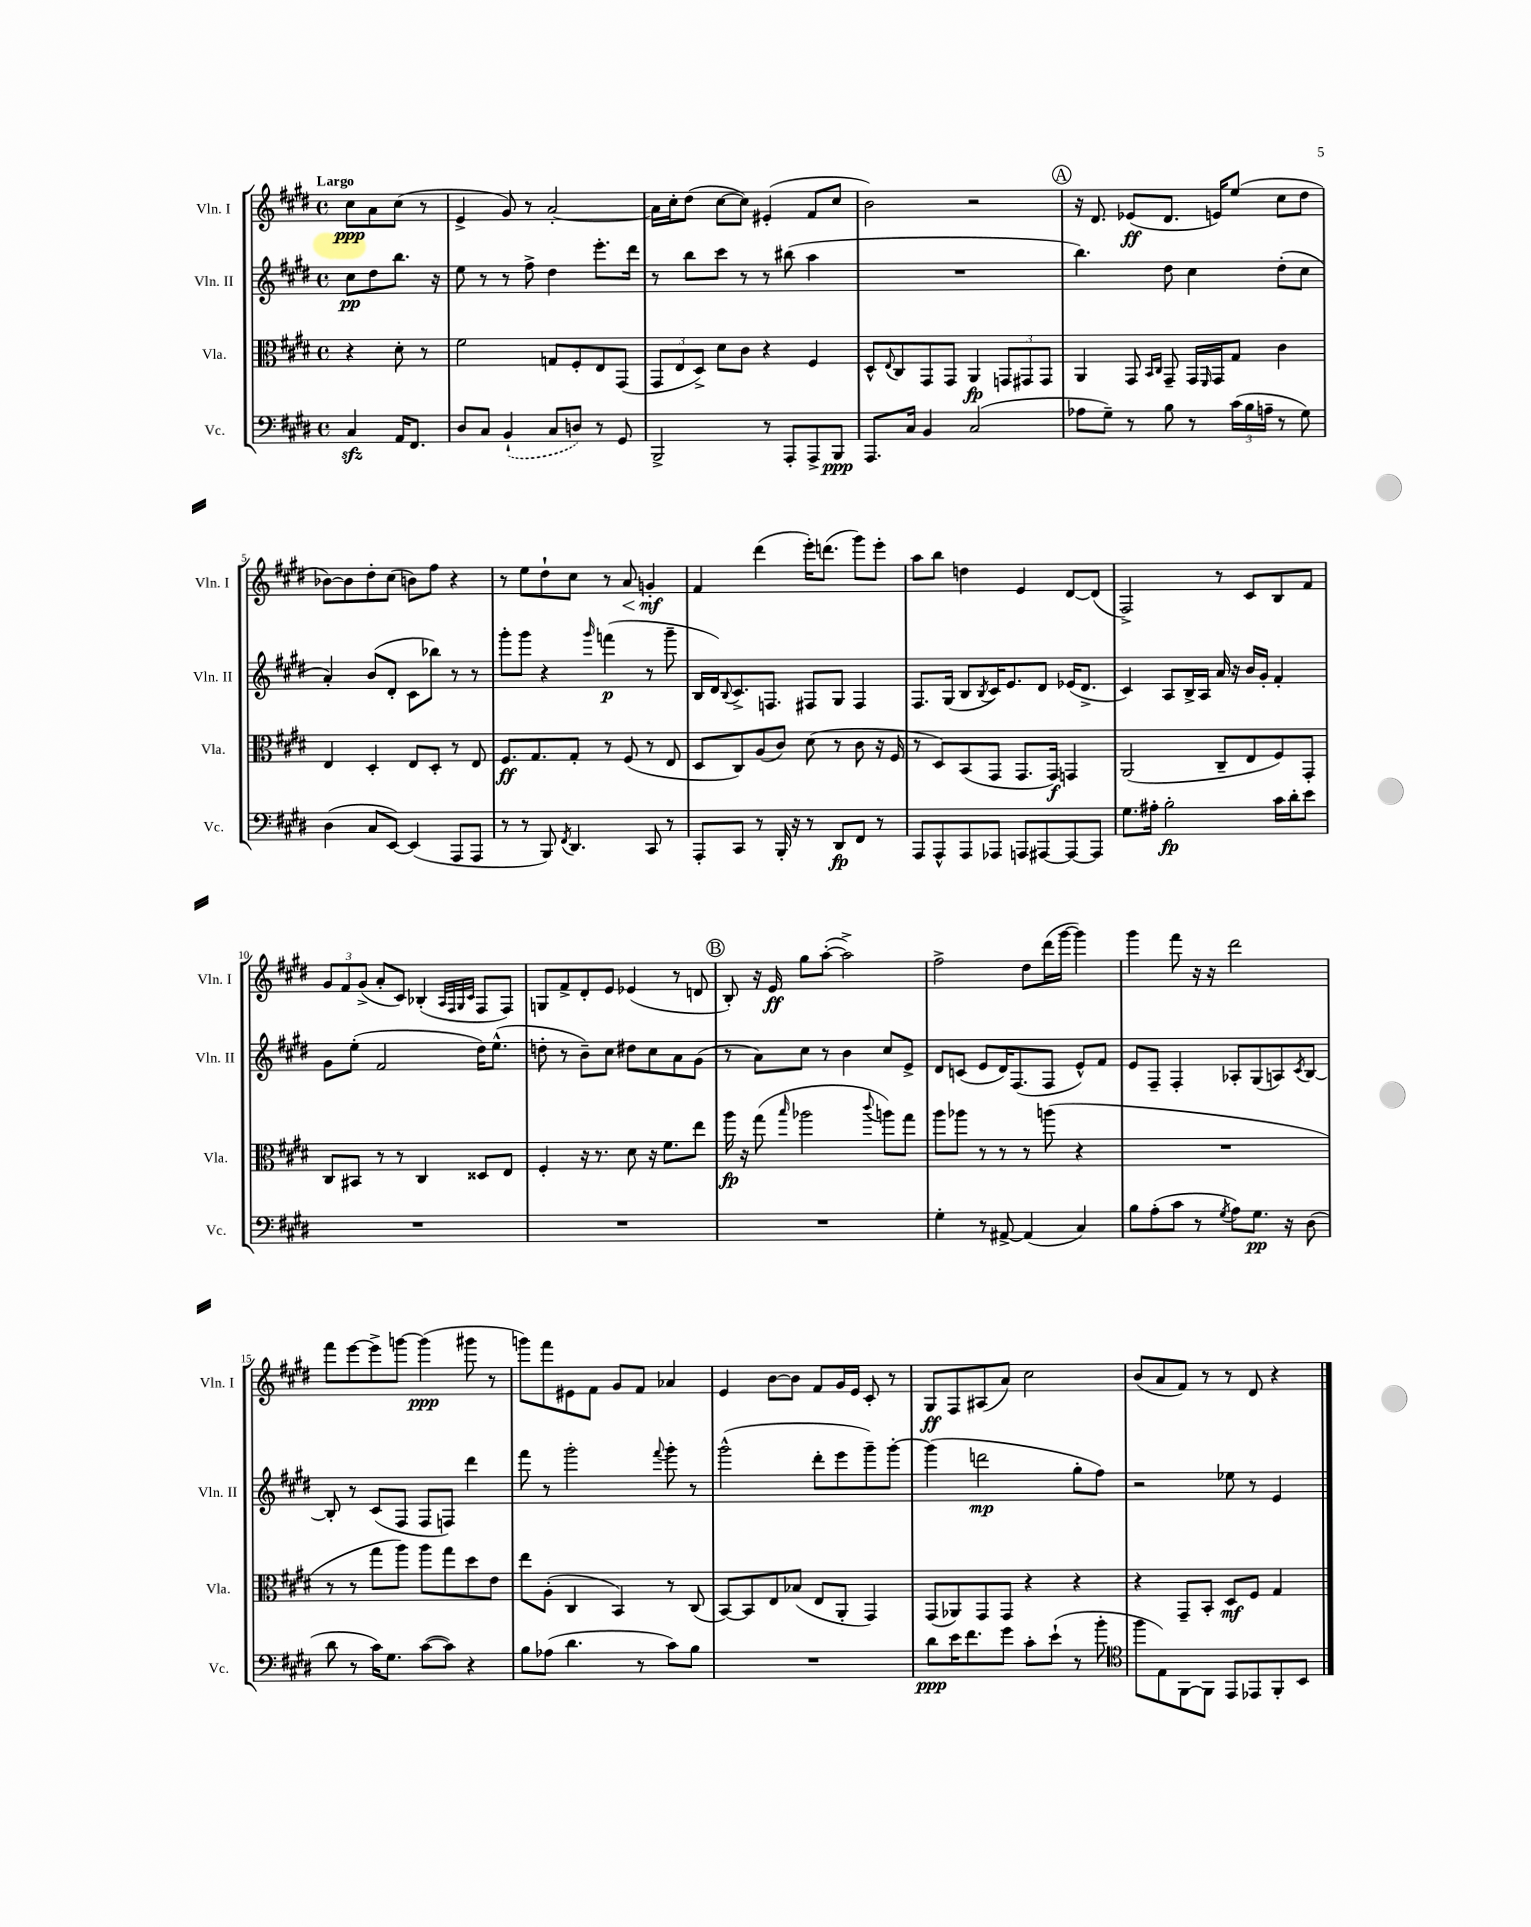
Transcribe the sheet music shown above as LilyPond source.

<<
\new StaffGroup <<
\new Staff = "s0" \with { instrumentName = "Vln. I" shortInstrumentName = "Vln. I" } {
    \clef treble \key e \major \defaultTimeSignature \time 4/4 \partial 2 \tempo "Largo"
    cis''8\ppp a'8 cis''8( r8 |
    e'4-> gis'8) r8 a'2~-. |
    a'16 cis''16-. dis''8( cis''8~ cis''8) eis'4-.( fis'8 cis''8 |
    b'2) r2 |
    \mark \markup { \circle "A" } r16 dis'8. ees'8\ff( dis'8. e'16) e''8( cis''8 dis''8 |
    bes'8~) bes'8 dis''8-. cis''8( b'8) fis''8 r4 |
    r8 e''8 dis''8-! cis''8 r8 a'8\< g'4-.\mf\! |
    fis'4 dis'''4( e'''16-.) d'''8.( gis'''8) e'''8-. |
    a''8 b''8 d''4 e'4 dis'8~ dis'8( |
    fis2->) r8 cis'8 b8 fis'8 |
    \tuplet 3/2 { gis'8 fis'8 gis'8->( } a'8-. cis'8) bes4-.( \grace { a32 fis32 gis32 cis'32 } fis8 fis8) |
    g8 fis'8-> dis'8-. e'8 ees'4( r8 d'8 |
    \mark \markup { \circle "B" } b8-.) r16 e'16\ff gis''8 a''8~-.( a''2->) |
    fis''2-> dis''8 dis'''16( gis'''16~ gis'''4) |
    gis'''4 fis'''8 r16 r16 dis'''2 |
    fis'''8 e'''8~ e'''8-> g'''8~ g'''4\ppp( gis'''8 r8 |
    g'''8) fis'''8 eis'8 fis'8 gis'8 fis'8 aes'4 |
    e'4 b'8~ b'8 fis'8 gis'16 e'16 cis'8-. r8 |
    gis8\ff fis8 ais8( a'8) cis''2 |
    b'8( a'8 fis'8) r8 r8 dis'8 r4 \bar "|." |
}
\new Staff = "s1" \with { instrumentName = "Vln. II" shortInstrumentName = "Vln. II" } {
    \clef treble \key e \major \defaultTimeSignature \time 4/4 \partial 2
    cis''8\pp dis''8 b''8. r16 |
    e''8 r8 r8 fis''8-> dis''4 e'''8.-. dis'''16 |
    r8 b''8 cis'''8 r8 r8 bis''8( a''4 |
    R1 |
    \mark \markup { \circle "A" } b''4.) dis''8 cis''4 dis''8-.( cis''8 |
    a'4-.) b'8( dis'8-. cis'8 bes''8) r8 r8 |
    gis'''8-. gis'''8 r4 \grace { gis'''16 } f'''4\p( r8 gis'''8-- |
    b16 dis'16) \appoggiatura { b8 } cis'8.-> f8. fis8 gis8 fis4 |
    fis8. gis16( b8 \acciaccatura { b8 } cis'16) e'8. dis'8 ees'16( dis'8.-> |
    cis'4) a8 b16-> a16 a'16 r16 b'16 gis'16-. fis'4-. |
    gis'8 e''8-.( fis'2 dis''16) e''8.-^( |
    d''8-. r8 b'8--) cis''8 dis''8 cis''8 a'8 gis'8( |
    \mark \markup { \circle "B" } r8 a'8) cis''8 r8 b'4 cis''8 e'8-> |
    dis'8 c'8( e'8 dis'16) fis8.( fis8 e'8-^) fis'8 |
    e'8 fis8-- fis4-. aes8-. gis8( a8) \acciaccatura { cis'8 } b8~ |
    b8-. r8 cis'8( fis8 fis8 f8) dis'''4 |
    fis'''8 r8 gis'''2-. \appoggiatura { fis'''8 } gis'''8-. r8 |
    gis'''2-^( dis'''8-. e'''8 gis'''8--) gis'''8~-. |
    gis'''4( d'''2\mp gis''8-. fis''8) |
    r2 ees''8 r8 e'4 \bar "|." |
}
\new Staff = "s2" \with { instrumentName = "Vla." shortInstrumentName = "Vla." } {
    \clef alto \key e \major \defaultTimeSignature \time 4/4 \partial 2
    r4 dis'8-. r8 |
    fis'2 g8 fis8-. e8 gis,8( |
    \tuplet 3/2 { gis,8 e8 dis8->) } dis'8 cis'8 r4 fis4 |
    dis8-^ \appoggiatura { e8 } cis8 gis,8 gis,8 a,4\fp \tuplet 3/2 { g,8 gis,8 gis,8 } |
    \mark \markup { \circle "A" } a,4 gis,8 \grace { b,16 cis16 } gis,8-- gis,16 \grace { fis,16 } gis,16 gis8 cis'4 |
    e4 dis4-. e8 dis8-. r8 e8 |
    fis8.\ff gis8. gis8-. r8 fis8( r8 e8 |
    dis8 cis8) a8( cis'8) dis'8( r8 cis'8 r16 fis16 |
    r8 dis8) b,8( gis,8 gis,8. gis,16\f) g,4 |
    a,2( cis8-- e8 fis8) gis,8-. |
    cis8 bis,8 r8 r8 cis4 disis8 e8 |
    fis4-. r16 r8. dis'8 r16 fis'8. e''8 |
    \mark \markup { \circle "B" } a''16\fp r16 gis''8( \grace { b''16 } aes''2 \appoggiatura { cis'''8 } a''8) gis''8 |
    a''8 aes''8 r8 r8 r8 a''8( r4 |
    R1 |
    r8 r8 gis''8 a''8) a''8 gis''8 dis''8 e'8 |
    e''8 a8-.( cis4 b,4) r8 cis8( |
    b,8~) b,8 e8 bes8( e8 a,8-. gis,4) |
    gis,8( aes,8) gis,8 gis,8 r4 r4 |
    r4 gis,8-- b,8-. dis8\mf fis8 gis4 \bar "|." |
}
\new Staff = "s3" \with { instrumentName = "Vc." shortInstrumentName = "Vc." } {
    \clef bass \key e \major \defaultTimeSignature \time 4/4 \partial 2
    cis4\sfz a,16 fis,8. |
    dis8 cis8 \once \slurDashed b,4-!( cis8 d8) r8 gis,8 |
    b,,2-> r8 a,,8-. a,,8-> b,,8\ppp |
    a,,8. cis16 b,4 cis2( |
    \mark \markup { \circle "A" } aes8 gis8--) r8 b8 r8 \tuplet 3/2 { cis'16( b16 a16-- } r8 gis8) |
    dis4( cis8 e,8~) e,4( a,,8 a,,8 |
    r8 r8 b,,8) \acciaccatura { fis,8 } dis,4. cis,8 r8 |
    a,,8-. cis,8 r8 b,,16-. r16 r8 dis,8\fp fis,8 r8 |
    a,,8 a,,8-^ a,,8 aes,,8 a,,8 ais,,8~ ais,,8~ ais,,8 |
    gis8. ais16-. b2-.\fp cis'16 dis'16-. e'8 |
    R1 |
    R1 |
    \mark \markup { \circle "B" } R1 |
    gis4-. r8 ais,8~-> ais,4( cis4) |
    b8 a8-.( cis'8 r8 \acciaccatura { gis8 } a8) gis8.\pp r16 dis8( |
    dis'8 r8 cis'16) gis8. cis'8~( cis'8) r4 |
    b8 aes8( dis'4. r8 cis'8) b8 |
    R1 |
    dis'8\ppp e'16 fis'8. gis'8 cis'8-. e'8-!( r8 b'8-. |
    \clef tenor fis''8 e8) fis,8~ fis,8 e,8 ees,8 fis,8-. b,8 \bar "|." |
}
>>
>>
